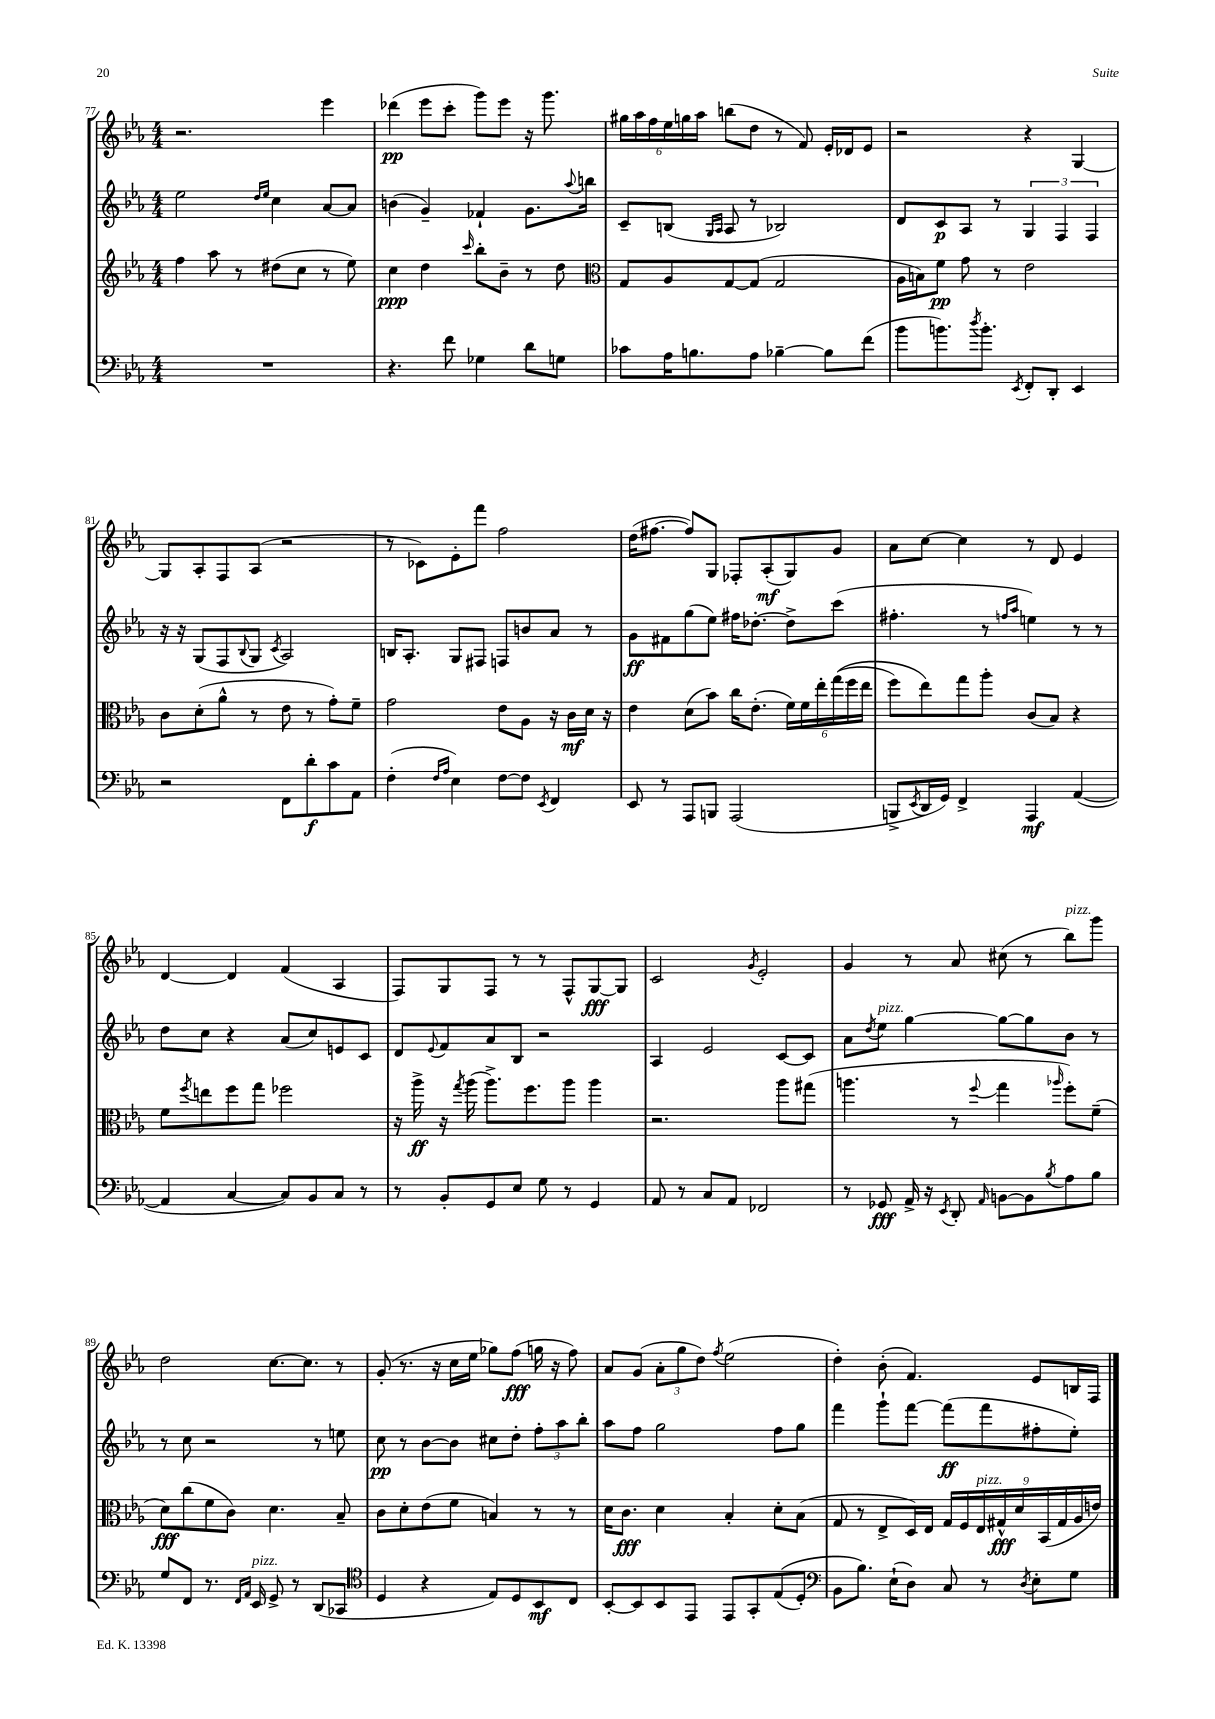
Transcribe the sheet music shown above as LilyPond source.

<<
\new StaffGroup <<
\new Staff = "s0" {
    \clef treble \key ees \major \numericTimeSignature \time 4/4
    r2. ees'''4 |
    des'''4\pp( ees'''8 c'''8-. g'''8) ees'''8 r16 g'''8. |
    \tuplet 6/4 { gis''16 aes''16 f''16 ees''16 g''16 aes''16 } b''8( d''8 r8 f'8) ees'16-. des'16 ees'8 |
    r2 r4 g4~ |
    g8 aes8-. f8 aes8( r2 |
    r8 ces'8) ees'8-. f'''8 f''2 |
    d''16( fis''8.~ fis''8) g8 fes8-. aes8-.\mf( g8) g'8 |
    aes'8 c''8~ c''4 r8 d'8 ees'4 |
    d'4~ d'4 f'4( aes4 |
    f8) g8 f8 r8 r8 f8-^ g8~\fff g8 |
    c'2 \acciaccatura { g'8 } ees'2-. |
    g'4 r8 aes'8 cis''8( r8 bes''8^\markup { \italic "pizz." }) g'''8 |
    d''2 c''8.~ c''8. r8 |
    g'8-.( r8. r16 c''16 ees''16 ges''8) f''8\fff( g''16 r16 f''8) |
    aes'8 g'8( \tuplet 3/2 { aes'8-. g''8 d''8) } \acciaccatura { f''8 } ees''2( |
    d''4-.) bes'8-.( f'4.) ees'8 b16 f16 \bar "|." |
}
\new Staff = "s1" {
    \clef treble \key ees \major \numericTimeSignature \time 4/4
    ees''2 \grace { d''16 ees''16 } c''4 aes'8~ aes'8 |
    b'4( g'4--) fes'4-! g'8. \appoggiatura { aes''8 } b''16 |
    c'8-- b8( \grace { g16 aes16 } aes8 r8 bes2) |
    d'8 c'8\p aes8 r8 \tuplet 3/2 { g4 f4 f4 } |
    r16 r16 g8( f8 \appoggiatura { bes8 } g8 \acciaccatura { c'8 } aes2) |
    b16 aes8.-. g8 fis8 f8 b'8 aes'8 r8 |
    g'8\ff fis'8 g''8( ees''8) fis''16 des''8.~-. des''8-> c'''8( |
    fis''4.-. r8 \grace { f''16 aes''16 } e''4) r8 r8 |
    d''8 c''8 r4 aes'8( c''8) e'8 c'8 |
    d'8 \appoggiatura { ees'8 } f'8 aes'8 bes8 r2 |
    aes4 ees'2 c'8~ c'8 |
    aes'8 \acciaccatura { d''8 } ees''8^\markup { \italic "pizz." } g''4~ g''8~ g''8 bes'8 r8 |
    r8 c''8 r2 r8 e''8 |
    c''8\pp r8 bes'8~ bes'8 cis''8 d''8-. \tuplet 3/2 { f''8-. aes''8 bes''8-. } |
    aes''8 f''8 g''2 f''8 g''8 |
    f'''4 g'''8-! f'''8~ f'''8\ff( f'''8 fis''8-. ees''8-.) \bar "|." |
}
\new Staff = "s2" {
    \clef treble \key ees \major \numericTimeSignature \time 4/4
    f''4 aes''8 r8 dis''8( c''8 r8 ees''8) |
    c''4\ppp d''4 \grace { c'''16 } bes''8-. bes'8-- r8 d''8 |
    \clef alto g8 aes8 g8~ g8( g2 |
    aes16 b16) f'8\pp g'8 r8 ees'2 |
    c'8 d'8-.( aes'8-^ r8 ees'8 r8 g'8-.) f'8-- |
    g'2 ees'8 aes8 r16 c'16\mf d'16 r16 |
    ees'4 d'8( bes'8) c''16 ees'8.-.( \tuplet 6/4 { f'16) f'16 ees''16-. g''16(\( f''16 ees''16 } |
    f''8) ees''8\) g''8 aes''8-. c'8( bes8) r4 |
    f'8 \acciaccatura { f''8 } e''8 f''8 g''8 fes''2 |
    r16 aes''16->\ff r16 \acciaccatura { g''8 } aes''16( aes''8.->) f''8. aes''8 aes''4 |
    r2. aes''8 gis''8( |
    a''4. r8 \appoggiatura { f''8 } g''4 \grace { aes''16 } f''8-.) f'8--( |
    d'8\fff) c''8( f'8 c'8) d'4. bes8-- |
    c'8 d'8-. ees'8( f'8 b4) r8 r8 |
    d'16 c'8.\fff d'4 bes4-. d'8-. bes8( |
    g8 r8 ees8-> d16) ees16 \tuplet 9/8 { g16 f16 ees16^\markup { \italic "pizz." } gis16-^\fff d'16 bes,16( gis16 aes16 e'16) } \bar "|." |
}
\new Staff = "s3" {
    \clef bass \key ees \major \numericTimeSignature \time 4/4
    R1 |
    r4. f'8 ges4 d'8 g8 |
    ces'8 aes16 b8. aes8 bes4~-- bes8 f'8( |
    bes'8 b'8.) \acciaccatura { d''8 } b'8.-. \acciaccatura { ees,8 } f,8-. d,8-. ees,4 |
    r2 f,8 d'8-.\f c'8 aes,8 |
    f4-.( \grace { f16 aes16 } ees4) f8~ f8 \acciaccatura { ees,8 } f,4 |
    ees,8 r8 aes,,8 b,,8 aes,,2( |
    b,,8-> \acciaccatura { ees,8 } d,16 g,16) f,4-> aes,,4\mf aes,4~( |
    aes,4 c4~ c8) bes,8 c8 r8 |
    r8 bes,8-. g,8 ees8 g8 r8 g,4 |
    aes,8 r8 c8 aes,8 fes,2 |
    r8 ges,8\fff aes,16-> r16 \acciaccatura { ees,8 } d,8-. \grace { aes,16 } b,8~ b,8 \acciaccatura { bes8 } aes8 bes8 |
    g8 f,8 r8. \grace { f,16 aes,16 } ees,16^\markup { \italic "pizz." } g,8-> r8 d,8( ces,8 |
    \clef tenor d4 r4 ees8) d8 bes,8\mf c8 |
    bes,8~-. bes,8 bes,8 ees,8 ees,8 g,8-. ees8(\( d8-.) |
    \clef bass bes,8 bes8.\) ees16-!( d8) c8 r8 \acciaccatura { d8 } ees8-. g8 \bar "|." |
}
>>
>>
\layout { \context { \Score currentBarNumber = #77 } }
